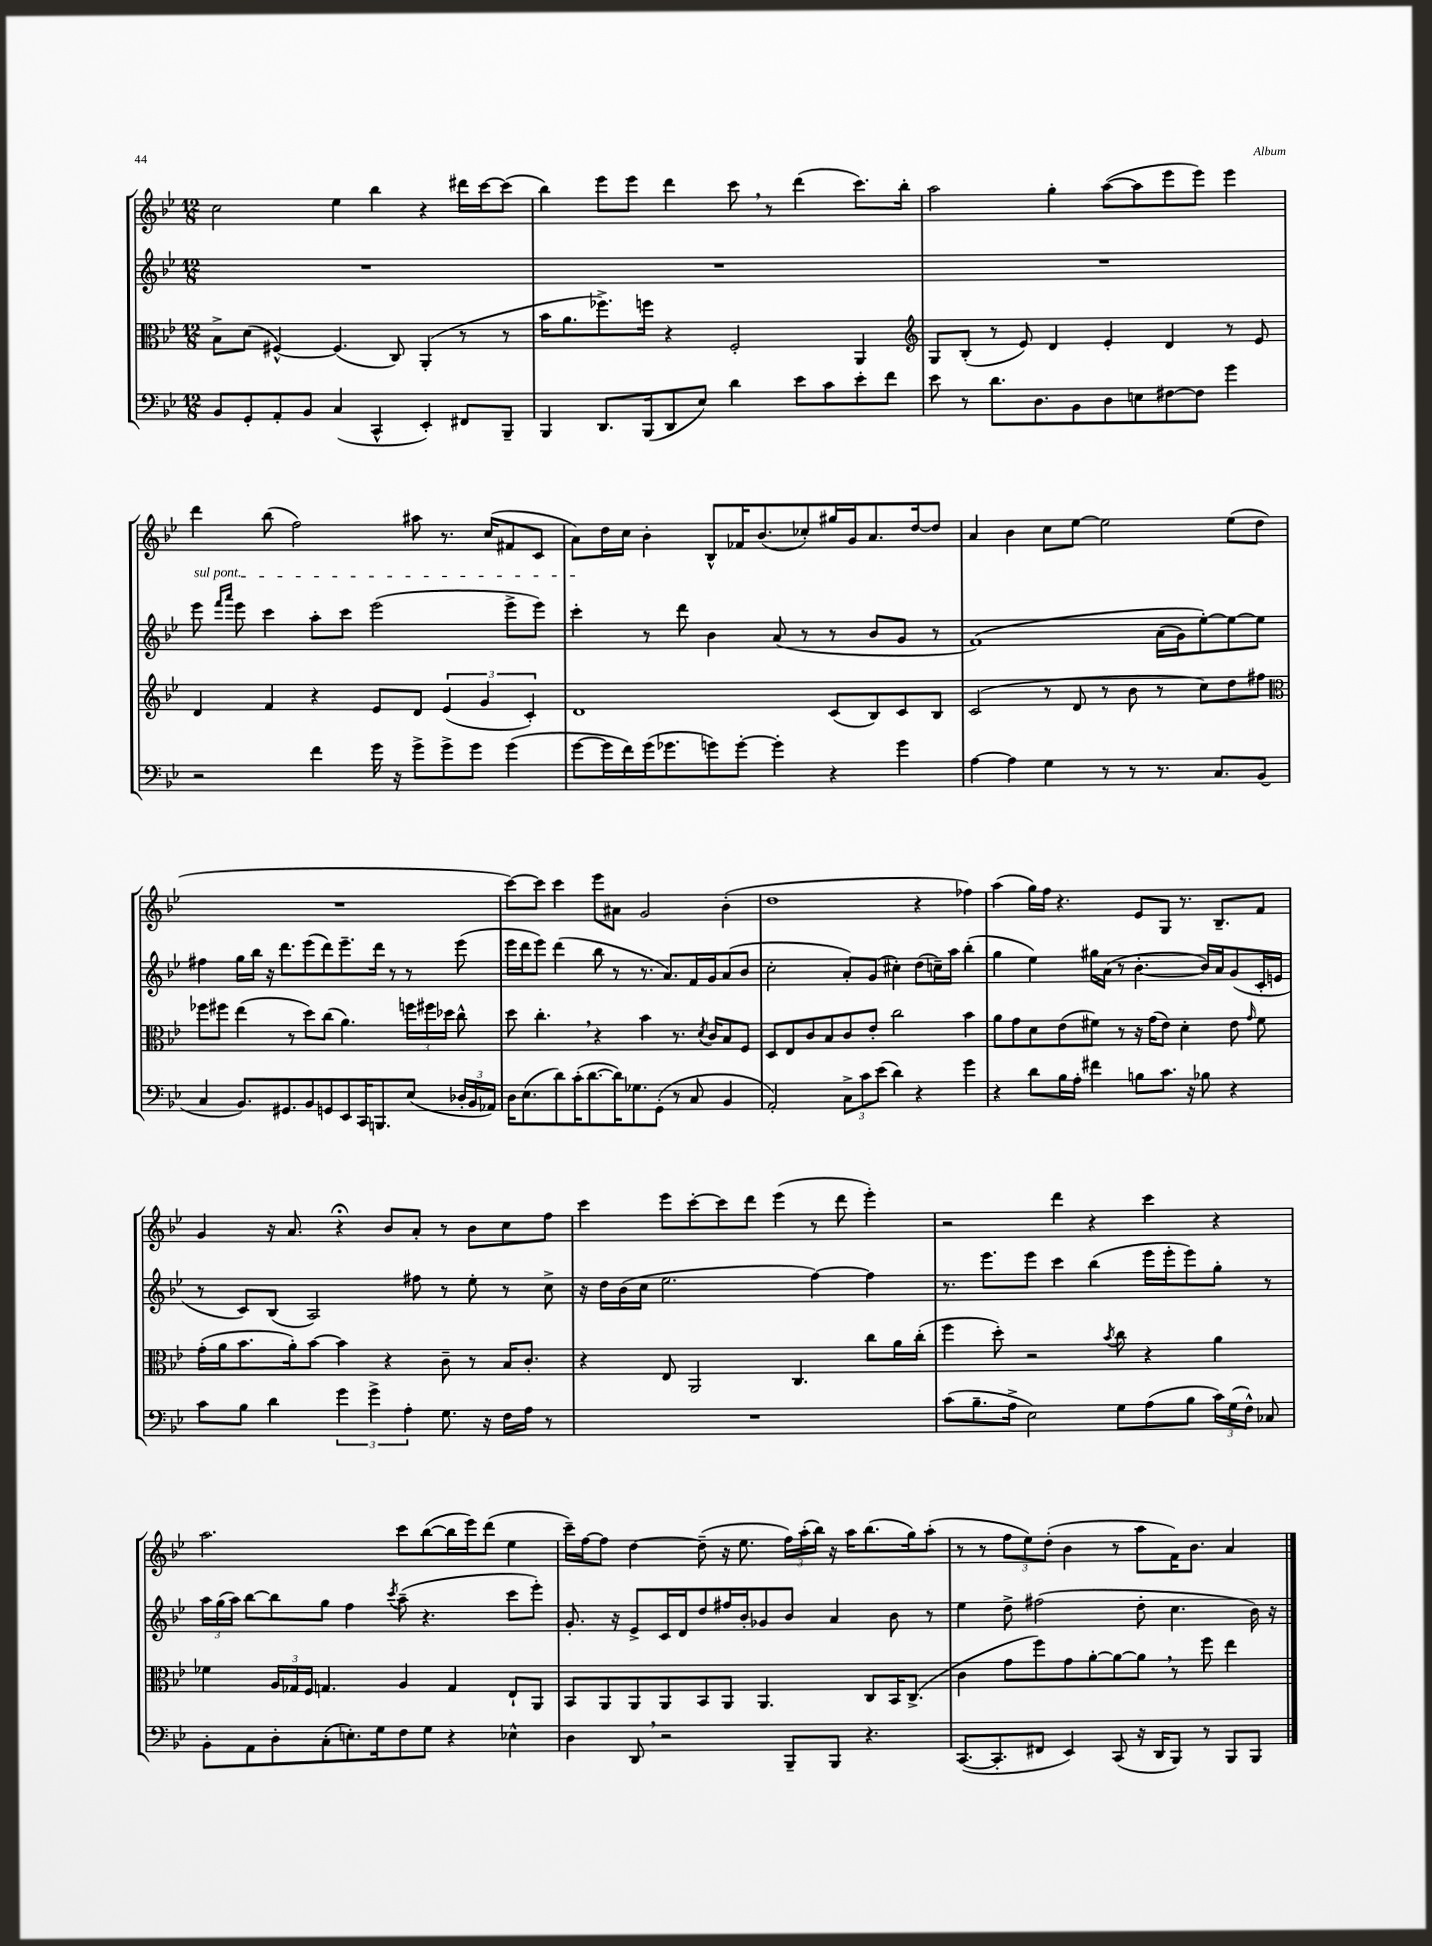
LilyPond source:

<<
\new StaffGroup <<
\new Staff = "s0" {
    \clef treble \key bes \major \numericTimeSignature \time 12/8
    \autoBeamOff c''2 ees''4 bes''4 r4 dis'''16[ c'''16~ c'''8]( |
    bes''4) ees'''8[ ees'''8] d'''4 c'''8 \breathe r8 d'''4( c'''8.[) bes''16]-. |
    a''2 g''4-. a''8[~( a''8 ees'''8 ees'''8]) ees'''4 |
    d'''4 bes''8( f''2) ais''8 r8. c''16[( fis'8 c'8] |
    a'8[) d''16 c''16] bes'4-. bes8[-^ fes'16 bes'8.( ces''8-.) gis''16 g'16 a'8. d''16~ d''8] |
    a'4 bes'4 c''8[ ees''8]~ ees''2 ees''8[( d''8] |
    R1. |
    c'''8[~) c'''8] c'''4 ees'''8[ ais'8] g'2 bes'4-.( |
    d''1 r4 fes''4) |
    a''4( g''16[) f''16] r4. ees'8[ g8] r8. bes8.[-- f'8] |
    g'4 r16 a'8. r4\fermata bes'8[ a'8]-. r8 bes'8[ c''8 f''8] |
    c'''4 ees'''8[ c'''8~-. c'''8 d'''8] ees'''4( r8 d'''8 ees'''4-.) |
    r2 d'''4 r4 c'''4 r4 |
    a''2. c'''8[ bes''8~( bes''16 ees'''16) d'''8]( ees''4 |
    c'''16[--) f''16~ f''8] d''4~ d''8--( r16 ees''8. \tuplet 3/2 { f''16[) a''16-.( bes''16]) } r16 a''16[ bes''8.( g''16) a''8]-.( |
    r8 r8 \tuplet 3/2 { f''8[ ees''8) d''8]-.( } bes'4 r8 a''8[ f'16) bes'8.] a'4 \bar "|." |
}
\new Staff = "s1" {
    \clef treble \key bes \major \numericTimeSignature \time 12/8
    \autoBeamOff R1. |
    R1. |
    R1. |
    \once \override TextSpanner.bound-details.left.text = \markup { \italic "sul pont." } ees'''8\startTextSpan \grace { f'''16[ a'''16] } ees'''8 c'''4 a''8[-. c'''8] ees'''2( ees'''8[-> ees'''8]) |
    c'''4-.\stopTextSpan r8 d'''8 bes'4 a'8( r8 r8 bes'8[ g'8] r8 |
    f'1)\( a'16[( g'16) ees''8~-.\) ees''8~ ees''8] |
    fis''4 g''16[ bes''16] r16 d'''8.[ ees'''8( d'''8) ees'''8.-- d'''16] r8 r8 ees'''8( |
    ees'''16[ d'''16 ees'''8]) d'''4( bes''8 r8 r8. a'8.[) f'16 g'16 a'8( bes'8] |
    c''2-. a'8[-.) g'8]( cis''4-.) d''8[( c''16--) a''16] bes''4-.( |
    g''4 ees''4) gis''16[ a'16]( r8 bes'4.~-. bes'16[) a'16 g'8( c'16-. e'16] |
    r8 c'8[) bes8]( a2) fis''8 r8 ees''8-. r8 c''8-> |
    r16 d''16[ bes'16( c''16] ees''2. f''4~) f''4 |
    r8. ees'''8.[ ees'''8] c'''4 bes''4( ees'''16[ ees'''16-. ees'''8) g''8]-. r8 |
    \tuplet 3/2 { a''16[ g''16( a''16]) } bes''8[~ bes''8 g''8] f''4 \acciaccatura { c'''8 } a''8--( r4. c'''8[ ees'''8]-.) |
    g'8.-. r16 ees'8[-> c'16 d'16 d''8 fis''16 bes'16-. ges'8 bes'8] a'4 bes'8 r8 |
    ees''4 d''8-> fis''2( d''8-. c''4. bes'16) r16 \bar "|." |
}
\new Staff = "s2" {
    \clef alto \key bes \major \numericTimeSignature \time 12/8
    \autoBeamOff bes8[-> d'8]( fis4~-^) fis4.( c8) a,4-.( r8 r8 |
    bes'16[ a'8. fes''8.->) f''16] r4 f2-. a,4 |
    \clef treble g8[ bes8]-.( r8 ees'8) d'4 ees'4-. d'4 r8 ees'8 |
    d'4 f'4 r4 ees'8[ d'8] \tuplet 3/2 { ees'4( g'4 c'4-.) } |
    d'1 c'8[( bes8) c'8 bes8] |
    c'2( r8 d'8 r8 bes'8 r8 c''8[) d''8 fis''8] |
    \clef alto fes''8[ fis''8] ees''4( r8 d''8[) c''8]( a'4.) \tuplet 3/2 { f''16[ fis''16 des''16] } c''8-^ |
    d''8 c''4.-. \breathe r4 bes'4 r8. \acciaccatura { d'8 } c'16[ bes8 f8] |
    d8[ ees8 c'8 bes8 c'8 ees'8]-. c''2 bes'4 |
    a'8[ g'8 d'8 ees'8( fis'8]) r8 r16 g'16[( ees'8]) d'4-. ees'8 \grace { g'16 } fis'8 |
    g'16[-.( a'16 bes'8. a'16-.) bes'8]~ bes'4 r4 c'8-- r8 bes16[ c'8.]-. |
    r4 ees8 a,2 c4. c''8[ a'16 c''16]-.( |
    f''4 d''8-.) r2 \acciaccatura { bes'8 } c''8 r4 a'4 |
    fes'4 \tuplet 3/2 { a16[ ges16 f16] } g4. a4 g4 ees8[-! a,8] |
    bes,8[ a,8 a,8 a,8 bes,8 a,8] a,4. c8[ bes,16 c8.]->( |
    c'4 g'8[ f''8) g'8 a'8~-. a'8~ a'8] \breathe r8 f''8 ees''4 \bar "|." |
}
\new Staff = "s3" {
    \clef bass \key bes \major \numericTimeSignature \time 12/8
    \autoBeamOff bes,8[ g,8-. a,8-. bes,8] c4( c,4-^ ees,4-.) fis,8[ bes,,8]-- |
    bes,,4 d,8.[ bes,,16( d,8 ees8]) d'4 ees'8[ c'8 ees'8-. f'8] |
    ees'8 r8 d'8.[ d8. bes,8 d8 e8 fis8~ fis8] g'4 |
    r2 f'4 g'16 r16 g'8[-> g'8-> g'8] g'4( |
    g'8[~ g'16 f'16) g'16( ges'8. g'8) g'8]~-. g'4-. r4 g'4 |
    a4~ a4 g4 r8 r8 r8. c8.[ bes,8]( |
    c4 bes,8.[) gis,8. bes,8 g,8 ees,8 c,16 b,,8. ees8]( \tuplet 3/2 { des16[-. bes,16 aes,16]) } |
    d16[ ees8.( d'8) c'16-.( d'8.~ d'16) ges8. g,8]-.( r8 c8 bes,4 |
    a,2-.) \tuplet 3/2 { c8[-> c'8 ees'8]( } d'4) r4 g'4 |
    r4 d'8[ bes16 a16]-. fis'4 b8[ c'8.] r16 bes8 r4 |
    c'8[ bes8] d'4 \tuplet 3/2 { g'4 g'4-> a4-. } g8. r16 f16[ a16] r8 |
    R1. |
    c'8[( bes8.-- a16]-> ees2) g8[ a8( bes8] \tuplet 3/2 { c'16[) g16( f16]-^) } ces8 |
    bes,8[-. a,8 d8-. c8-.( e8.-.) g16 f8 g8] r4 ees4-^ |
    d4 d,8 \breathe r2 bes,,8[-- bes,,8] r4. |
    c,8.[~( c,8.-. fis,8] ees,4) c,8( r16 d,16[ bes,,8]) r8 bes,,8[ bes,,8] \bar "|." |
}
>>
>>
\layout { \context { \Score \remove "Bar_number_engraver" } }
